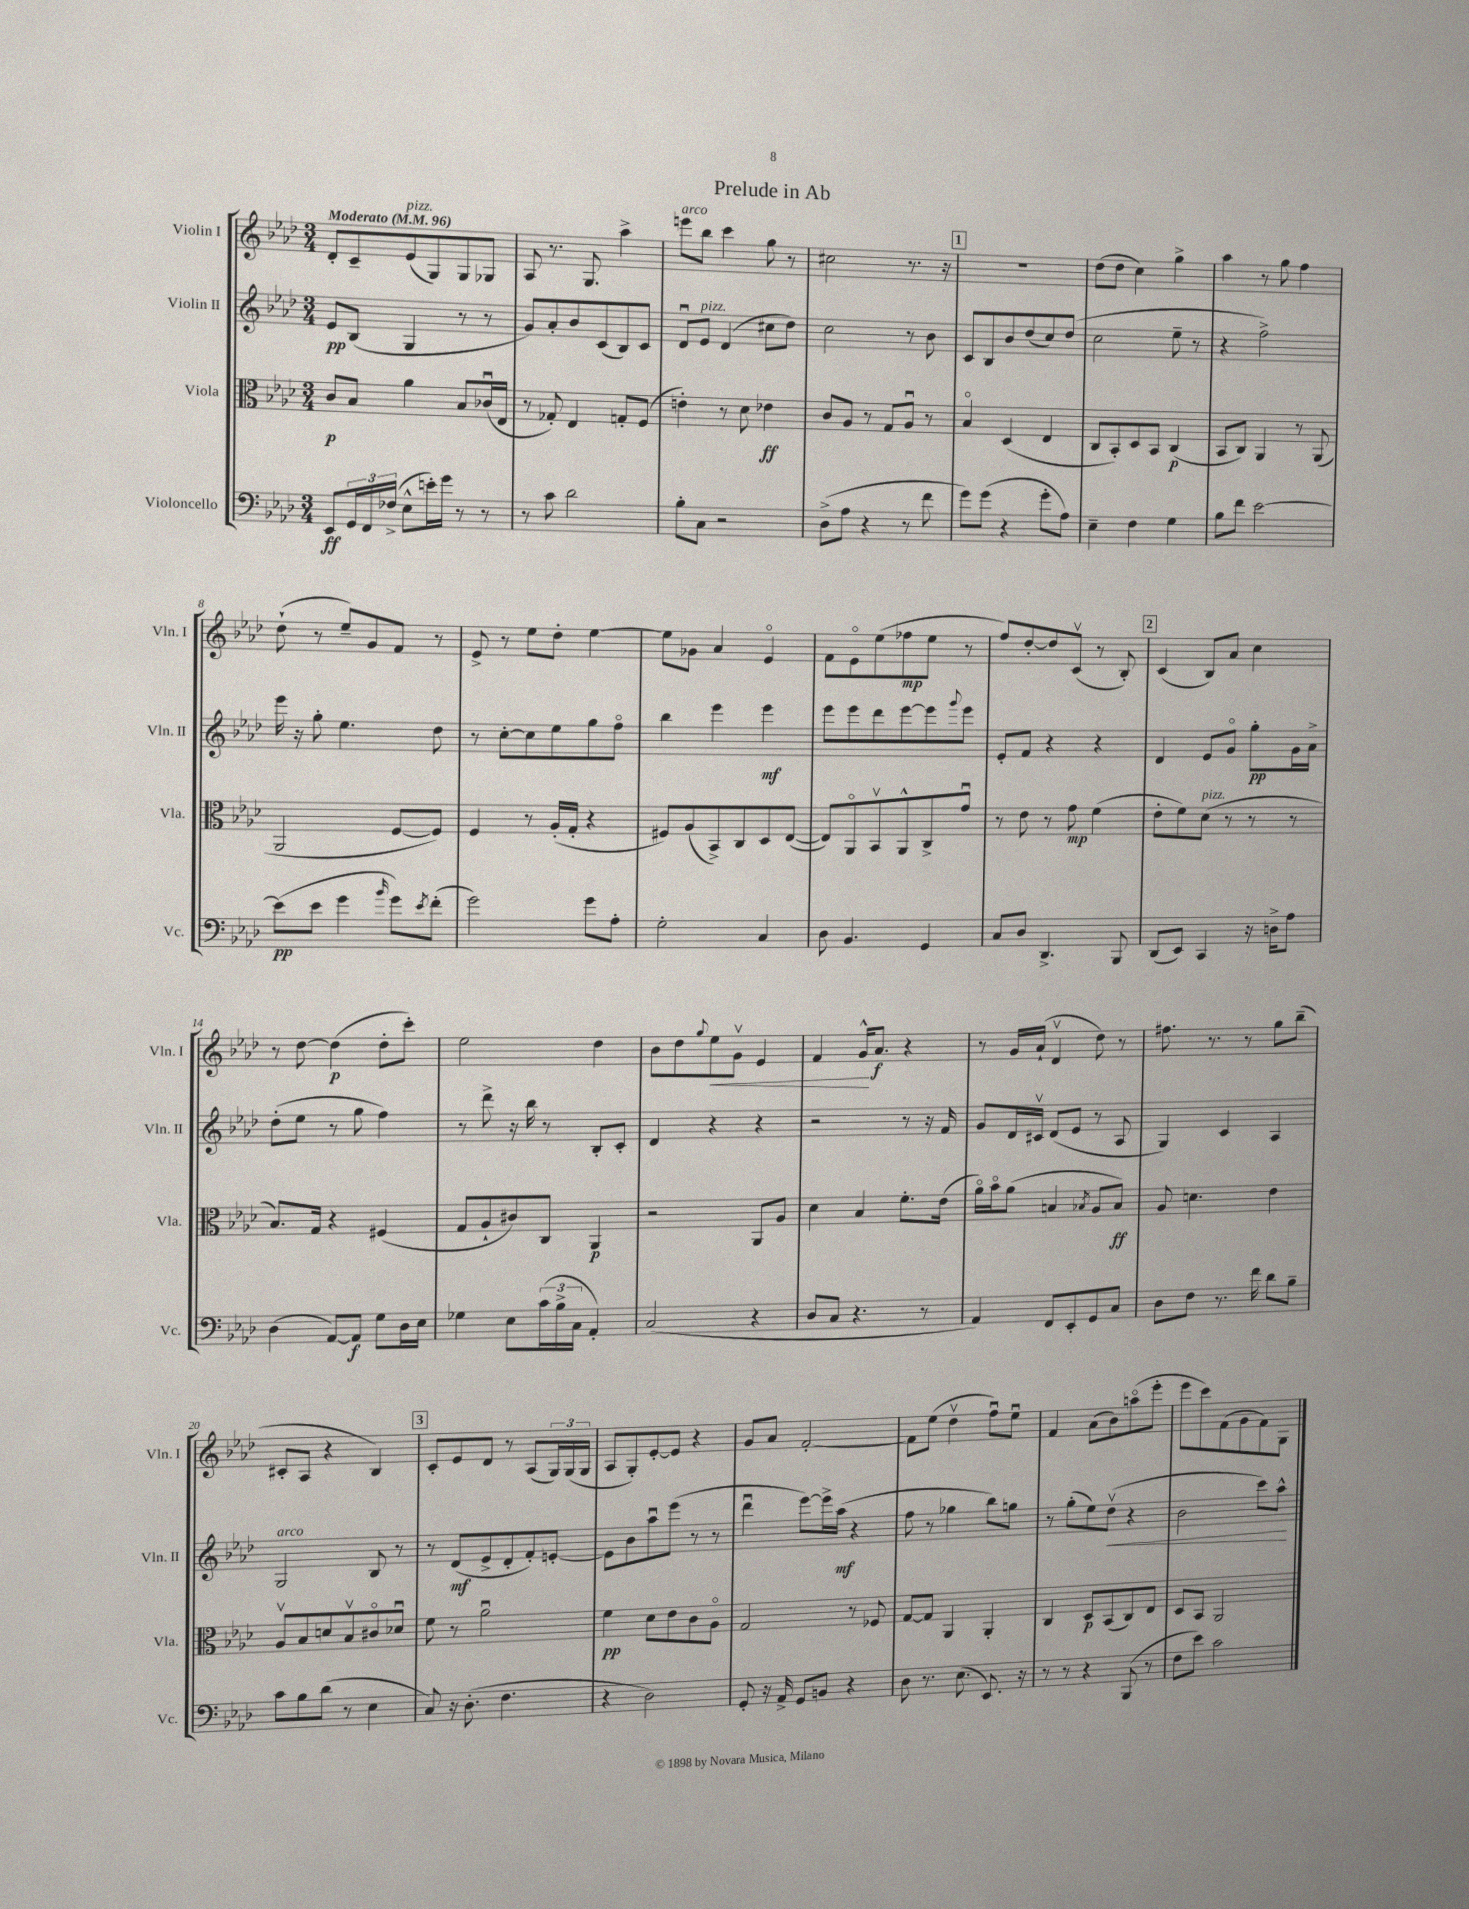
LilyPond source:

\header { title = "Prelude in Ab" }
<<
\new StaffGroup <<
\new Staff = "s0" \with { instrumentName = "Violin I" shortInstrumentName = "Vln. I" } {
    \clef treble \key aes \major \numericTimeSignature \time 3/4 \tempo "Moderato" 4 = 96
    des'8-. c'8-- ees'8^\markup { \italic "pizz." }( g8) g8 ges8 |
    aes8 r8. g8. aes''4-> |
    e'''8^\markup { \italic "arco" } bes''8 c'''4 g''8 r8 |
    cis''2 r8. r16 |
    \mark \markup { \box "1" } R2. |
    des''8( des''8 c''4) g''4-> |
    aes''4 r8 g''8 f''4 |
    des''8-!( r8 ees''8--) g'8 f'8 r8 |
    ees'8-> r8 ees''8 des''8-. ees''4~ |
    ees''8 ges'8 aes'4 ees'4\flageolet |
    f'8 ees'8\flageolet ees''8( fes''8\mp ees''8 r8 |
    f''8) des''8~-. des''8 c'8\upbow( r8 bes8-.) |
    \mark \markup { \box "2" } c'4( bes8) aes'8 c''4 |
    r8 des''8~ des''4\p( des''8-. c'''8-.) |
    ees''2 des''4 |
    bes'8 des''8 \appoggiatura { g''8 } ees''8\< g'8\upbow ees'4 |
    f'4 g'16-^\! aes'8.\f r4 |
    r8 g'16 aes'16-!( des'4\upbow des''8) r8 |
    fis''8. r8. r8 g''8 bes''8--( |
    cis'8-. aes8 r4 bes4) |
    \mark \markup { \box "3" } c'8-. ees'8 des'8 r8 aes8( \tuplet 3/2 { g16) g16( g16 } |
    aes8 g8-.) ees'8~-. ees'8 r4 |
    g'8 aes'8 f'2~-. |
    f'8 ees''8( des''4\upbow f''8\downbow) ees''8\downbow |
    f'4 aes'8( bes'8) a''8\flageolet( ees'''8-. |
    ees'''8 c'''8) f'8( g'8 f'8) g8 \bar "|." |
}
\new Staff = "s1" \with { instrumentName = "Violin II" shortInstrumentName = "Vln. II" } {
    \clef treble \key aes \major \numericTimeSignature \time 3/4
    ees'8\pp bes8( g4 r8 r8 |
    g'8) aes'8-. bes'8 c'8( bes8) c'8 |
    des'8\downbow ees'8^\markup { \italic "pizz." } des'4( cis''8 des''8) |
    c''2 r8 bes'8 |
    \mark \markup { \box "1" } c'8 bes8 bes'8 des''8( c''8) des''8( |
    c''2 ees''8-- r8 |
    r4 f''2->) |
    ees'''16 r16 g''8-. ees''4. des''8 |
    r8 c''8~-. c''8 ees''8 g''8 f''8\flageolet |
    bes''4 ees'''4 ees'''4\mf |
    ees'''8 ees'''8 des'''8 ees'''8~ ees'''8 \appoggiatura { g'''8 } ees'''8 |
    ees'8-. f'8 r4 r4 |
    \mark \markup { \box "2" } des'4 ees'8 g'8\flageolet g''8-.\pp g'16 aes'16-> |
    des''8-.( ees''8 r8 g''8 f''4) |
    r8 des'''8-> r16 bes''16 r8 bes8-. c'8-. |
    des'4 r4 r4 |
    r2 r8 r16 f'16 |
    g'8 des'16 cis'16\upbow des'8( ees'8 r8 aes8 |
    g4) c'4 aes4 |
    g2^\markup { \italic "arco" } bes8 r8 |
    \mark \markup { \box "3" } r8 des'8\mf( ees'8-> des'8-. f'8-.) e'8~-. |
    e'8 bes'8 aes''8\downbow ees'''8( r8 r8 |
    des'''4\downbow ees'''8~) ees'''16-> aes''16\mf( r4 |
    f''8 r8 ges''4 bes''8) g''8 |
    r8 g''8-.( ees''8) des''8\upbow\<( r4 |
    bes'2 c'''8) aes''8-^\! \bar "|." |
}
\new Staff = "s2" \with { instrumentName = "Viola" shortInstrumentName = "Vla." } {
    \clef alto \key aes \major \numericTimeSignature \time 3/4
    c'8\p bes8 aes'4 bes8 ces'16\downbow( ees16 |
    r8 ges8-.) ees4 g8-. f8( |
    e'4-.) r8 des'8 ees'4\ff |
    c'8 aes8 r8 g8 aes8\downbow r8 |
    \mark \markup { \box "1" } bes4\flageolet des4( ees4 |
    c8 bes,8-.) des8 bes,8 c4\p( |
    bes,8 c8) aes,4 r8 aes,8( |
    aes,2 f8~ f8) |
    f4 r8 aes16-.( g16-. r4 |
    fis8) aes8( bes,8->) c8 des8 ees8~( |
    ees8) aes,8\flageolet bes,8\upbow aes,8-^ c8-> g'8\downbow |
    r8 ees'8 r8 g'8\mp f'4( |
    \mark \markup { \box "2" } ees'8-. f'8) des'8^\markup { \italic "pizz." }( r8 r8 r8 |
    bes8.) g16 r4 fis4( |
    g8 aes8-! cis'8) c8 aes,4\p |
    r2 aes,8 aes8 |
    des'4 bes4 f'8.-. ees'16( |
    aes'16\flageolet) bes'16\flageolet aes'8( b4 \acciaccatura { bes8 } aes8 bes8\ff) |
    aes8 d'4. ees'4 |
    aes8\upbow bes8 d'8 bes8\upbow cis'8\flageolet des'8\downbow |
    \mark \markup { \box "3" } f'8 r8 aes'2\downbow |
    f'4\pp des'8 ees'8 c'8 aes8\flageolet |
    g2 r8 fes8 |
    g8~ g8 aes,4 aes,4-. |
    c4 des8\p bes,8( c8) ees8 |
    des8 bes,8 aes,2 \bar "|." |
}
\new Staff = "s3" \with { instrumentName = "Violoncello" shortInstrumentName = "Vc." } {
    \clef bass \key aes \major \numericTimeSignature \time 3/4
    ees,8\ff \tuplet 3/2 { g,16 f,16 fes16->( } ees8-^ e'16-.) g'16 r8 r8 |
    r8 c'8 des'2 |
    bes8-. c8 r2 |
    des8->( aes8 r4 r8 f'8 |
    \mark \markup { \box "1" } g'8) g'8( r4 g'8-. aes8) |
    ees4-- f4 g4 |
    bes8 f'8 ees'2~ |
    ees'8\pp( ees'8 g'4 \grace { bes'16 } g'8) \acciaccatura { ees'8 } f'8-.( |
    g'2) g'8 aes8-. |
    g2-. c4 |
    des8 bes,4. g,4 |
    c8 des8 des,4.-> bes,,8 |
    \mark \markup { \box "2" } des,8( ees,8) c,4 r16 d16-> aes8 |
    des4( aes,8~) aes,8\f g8 des16 ees16 |
    ges4 ees8 \tuplet 3/2 { c'16( bes16-> c16 } aes,4-.) |
    c2( r4 |
    des8 c8 r4. r8 |
    aes,4) f,8 ees,8-. g,8 c8 |
    des8 f8 r8. f'16 des'8 bes8-- |
    c'8 bes8 des'8( r8 ees4 |
    \mark \markup { \box "3" } c8) r16 des8.-.( f4. |
    r4 des2) |
    g,8-. r16 aes,16-> g,8 b,8 r4 |
    des8 r8. ees8.( ees,8.) r16 |
    r8 r8 r4 bes,,8( r8 |
    f8 ees'8) c'2 \bar "|." |
}
>>
>>
